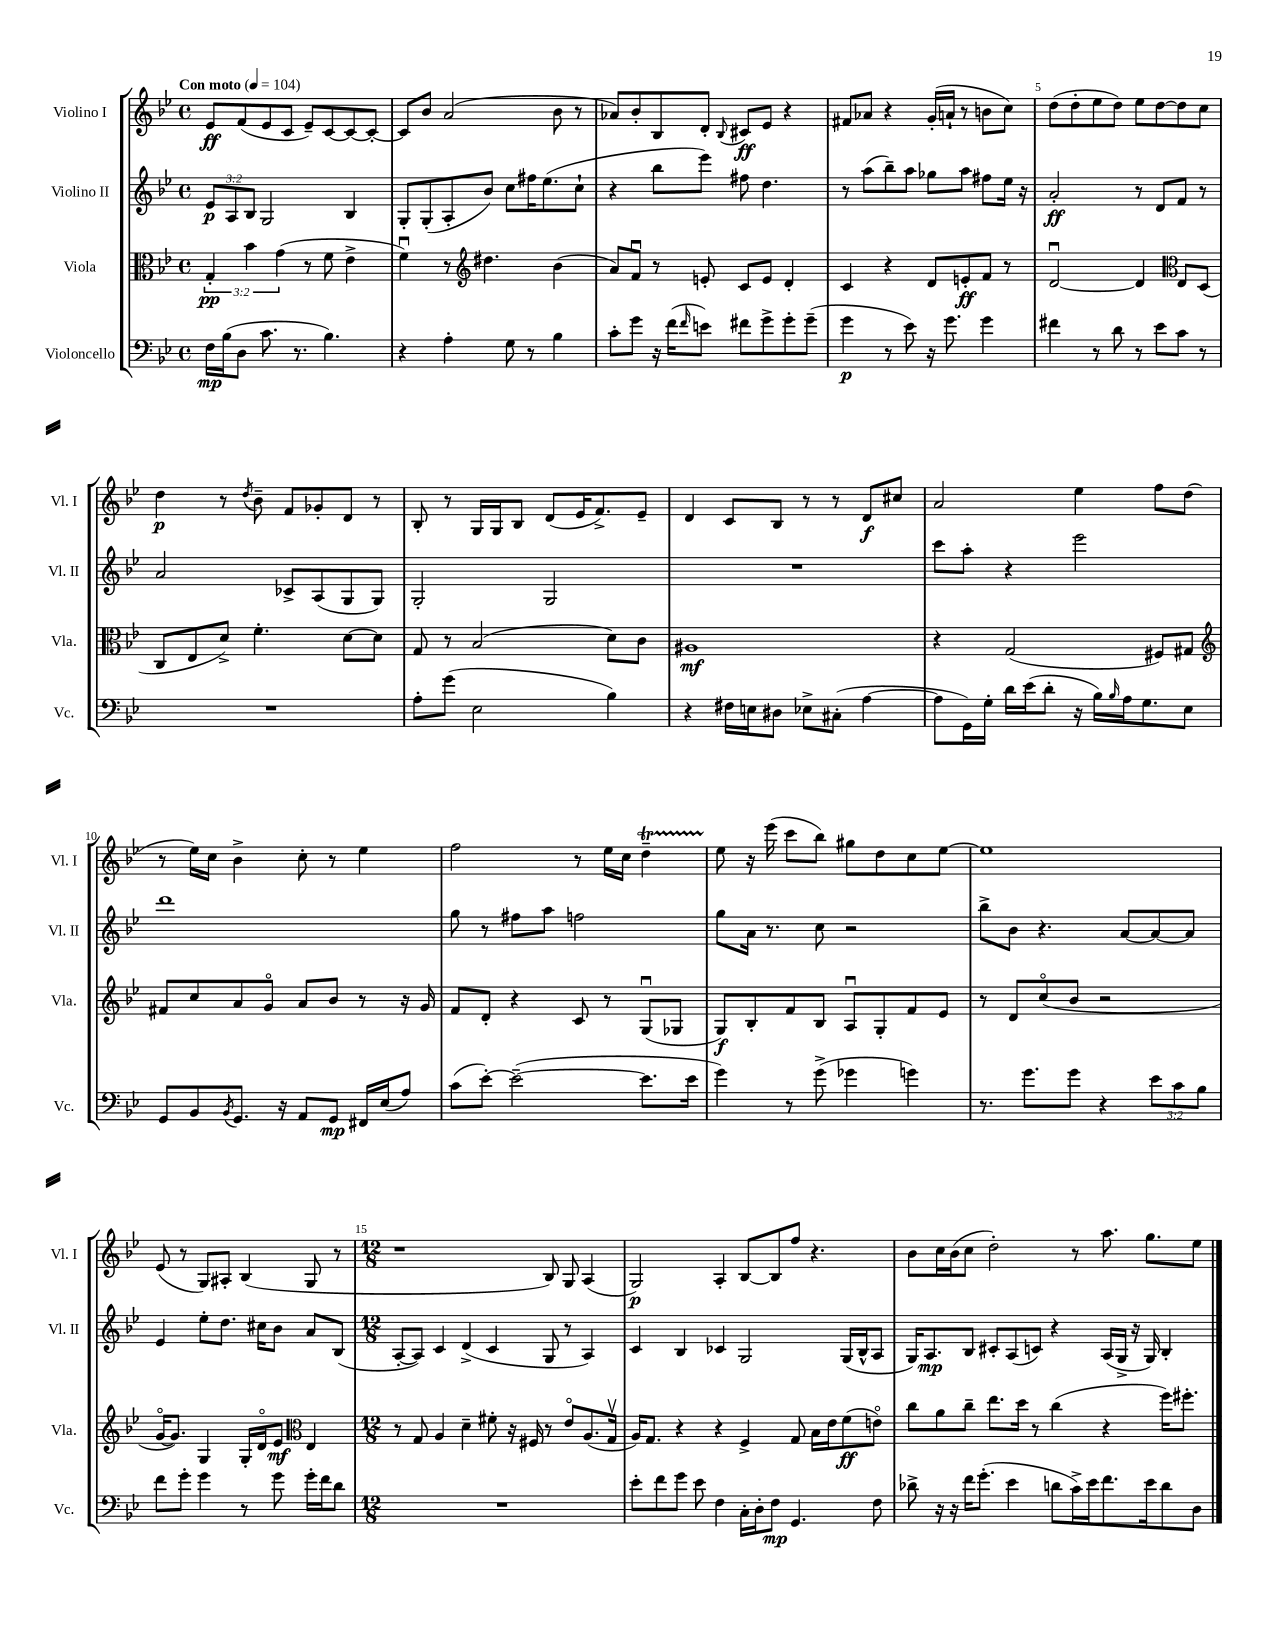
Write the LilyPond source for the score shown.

<<
\new StaffGroup <<
\new Staff = "s0" \with { instrumentName = "Violino I" shortInstrumentName = "Vl. I" } {
    \clef treble \key bes \major \defaultTimeSignature \time 4/4 \tempo "Con moto" 4 = 104
    ees'8\ff f'8( ees'8 c'8 ees'8--) c'8~ c'8~ c'8~-. |
    c'8 bes'8 a'2( bes'8 r8 |
    aes'8) bes'8-. bes8 d'8-. \appoggiatura { bes8 } cis'8\ff ees'8 r4 |
    fis'8 aes'8 r4 g'16-.( a'16-! r8 b'8 c''8) |
    d''8( d''8-. ees''8 d''8) ees''8 d''8~ d''8 c''8 |
    d''4\p r8 \acciaccatura { d''8 } bes'8-- f'8 ges'8-. d'8 r8 |
    bes8-. r8 g16 g16 bes8 d'8( ees'16 f'8.->) ees'8-- |
    d'4 c'8 bes8 r8 r8 d'8\f cis''8 |
    a'2 ees''4 f''8 d''8( |
    r8 ees''16) c''16 bes'4-> c''8-. r8 ees''4 |
    f''2 r8 ees''16 c''16 d''4--\startTrillSpan |
    ees''8\stopTrillSpan r16 ees'''16( c'''8 bes''8) gis''8 d''8 c''8 ees''8~ |
    ees''1 |
    ees'8( r8 g8) ais8-. bes4( g8 r8 |
    \numericTimeSignature \time 12/8 r1 bes8) g8 a4( |
    g2\p) a4-. bes8~ bes8 f''8 r4. |
    bes'8 c''16 bes'16( c''8 d''2-.) r8 a''8. g''8. ees''8 \bar "|." |
}
\new Staff = "s1" \with { instrumentName = "Violino II" shortInstrumentName = "Vl. II" } {
    \clef treble \key bes \major \defaultTimeSignature \time 4/4 \override Staff.TupletNumber.text = #tuplet-number::calc-fraction-text
    \tuplet 3/2 { ees'8\p a8 bes8 } g2 bes4 |
    g8-. g8-.( a8-. bes'8) c''8 fis''16 ees''8.( c''8-! |
    r4 bes''8 ees'''8) fis''8 d''4. |
    r8 a''8( bes''8--) a''8 ges''8 a''8 fis''8 ees''16 r16 |
    a'2-.\ff r8 d'8 f'8 r8 |
    a'2 ces'8-> a8( g8 g8) |
    g2-. g2 |
    R1 |
    c'''8 a''8-. r4 ees'''2 |
    d'''1 |
    g''8 r8 fis''8 a''8 f''2 |
    g''8 a'16 r8. c''8 r2 |
    bes''8-> bes'8 r4. a'8~ a'8~ a'8 |
    ees'4 ees''8-. d''8. cis''16 bes'8 a'8 bes8( |
    \numericTimeSignature \time 12/8 a8~-. a8) c'4 d'4->( c'4 g8 r8 a4) |
    c'4 bes4 ces'4 g2 g16( bes16-^ a8 |
    g16) a8.\mp bes8 cis'8-. a8( c'8) r4 a16( g16-> r16 g16) bes4-. \bar "|." |
}
\new Staff = "s2" \with { instrumentName = "Viola" shortInstrumentName = "Vla." } {
    \clef alto \key bes \major \defaultTimeSignature \time 4/4 \override Staff.TupletNumber.text = #tuplet-number::calc-fraction-text
    \tuplet 3/2 { g4-.\pp bes'4 g'4( } r8 f'8 ees'4-> |
    f'4\downbow) r8 \clef treble dis''4. bes'4( |
    a'8) f'8\downbow r8 e'8-. c'8 e'8 d'4-. |
    c'4 r4 d'8 e'8-.\ff f'8 r8 |
    d'2~\downbow d'4 \clef alto ees8 d8( |
    c8 ees8 d'8->) f'4.-. d'8~ d'8 |
    g8 r8 bes2( d'8) c'8 |
    ais1\mf |
    r4 g2( fis8) gis8 |
    \clef treble fis'8 c''8 a'8 g'8\flageolet a'8 bes'8 r8 r16 g'16 |
    f'8 d'8-. r4 c'8 r8 g8\downbow( ges8 |
    g8\f) bes8-. f'8 bes8 a8\downbow g8-. f'8 ees'8 |
    r8 d'8 c''8\flageolet( bes'8 r2 |
    g'16~\flageolet g'8.) g4 g16-. d'16\flageolet ees'8\mf \clef alto ees4 |
    \numericTimeSignature \time 12/8 r8 g8 a4 d'4-- fis'8-. r16 fis16 r8 ees'8\flageolet a8.( g16\upbow |
    a16) g8. r4 r4 f4-> g8 bes16 ees'16 f'8\ff( e'8\flageolet) |
    c''8 a'8 c''8-- ees''8. d''16 r8 c''4( r4 f''16) fis''8.-. \bar "|." |
}
\new Staff = "s3" \with { instrumentName = "Violoncello" shortInstrumentName = "Vc." } {
    \clef bass \key bes \major \defaultTimeSignature \time 4/4 \override Staff.TupletNumber.text = #tuplet-number::calc-fraction-text
    f16\mp bes16( d8 c'8. r8. bes4.) |
    r4 a4-. g8 r8 bes4 |
    c'8-. g'8 r16 f'16( \grace { f'16 } e'8) fis'8 g'8-> g'8-. g'8--( |
    g'4\p r8 ees'8) r16 g'8. g'4 |
    fis'4 r8 d'8 r8 ees'8 c'8 r8 |
    R1 |
    a8-. g'8( ees2 bes4) |
    r4 fis16 e16 dis8 ees8-> cis8-.( a4~ |
    a8 g,16) g16-. d'16 ees'16( d'8-. r16 bes16) \grace { bes16 } a16 g8. ees8 |
    g,8 bes,8 \acciaccatura { bes,8 } g,8. r16 a,8 g,8\mp fis,16 ees16( a8) |
    c'8( ees'8~-.) ees'2~--( ees'8. ees'16 |
    g'4) r8 g'8->( ges'4 g'4) |
    r8. g'8. g'8 r4 \tuplet 3/2 { ees'8 c'8 bes8 } |
    f'8 g'8-. g'4 r8 g'8 g'16-. f'16 d'8 |
    \numericTimeSignature \time 12/8 R1. |
    ees'8-. f'8 g'8 ees'8 f4 c16-. d16-. f8\mp g,4. f8 |
    des'8-> r16 r16 f'16 g'8.-.( ees'4 d'8 c'16->) ees'16 f'8. ees'16 d'8 d8 \bar "|." |
}
>>
>>
\layout { \context { \Score \override BarNumber.break-visibility = ##(#f #t #t) barNumberVisibility = #(every-nth-bar-number-visible 5) } }
